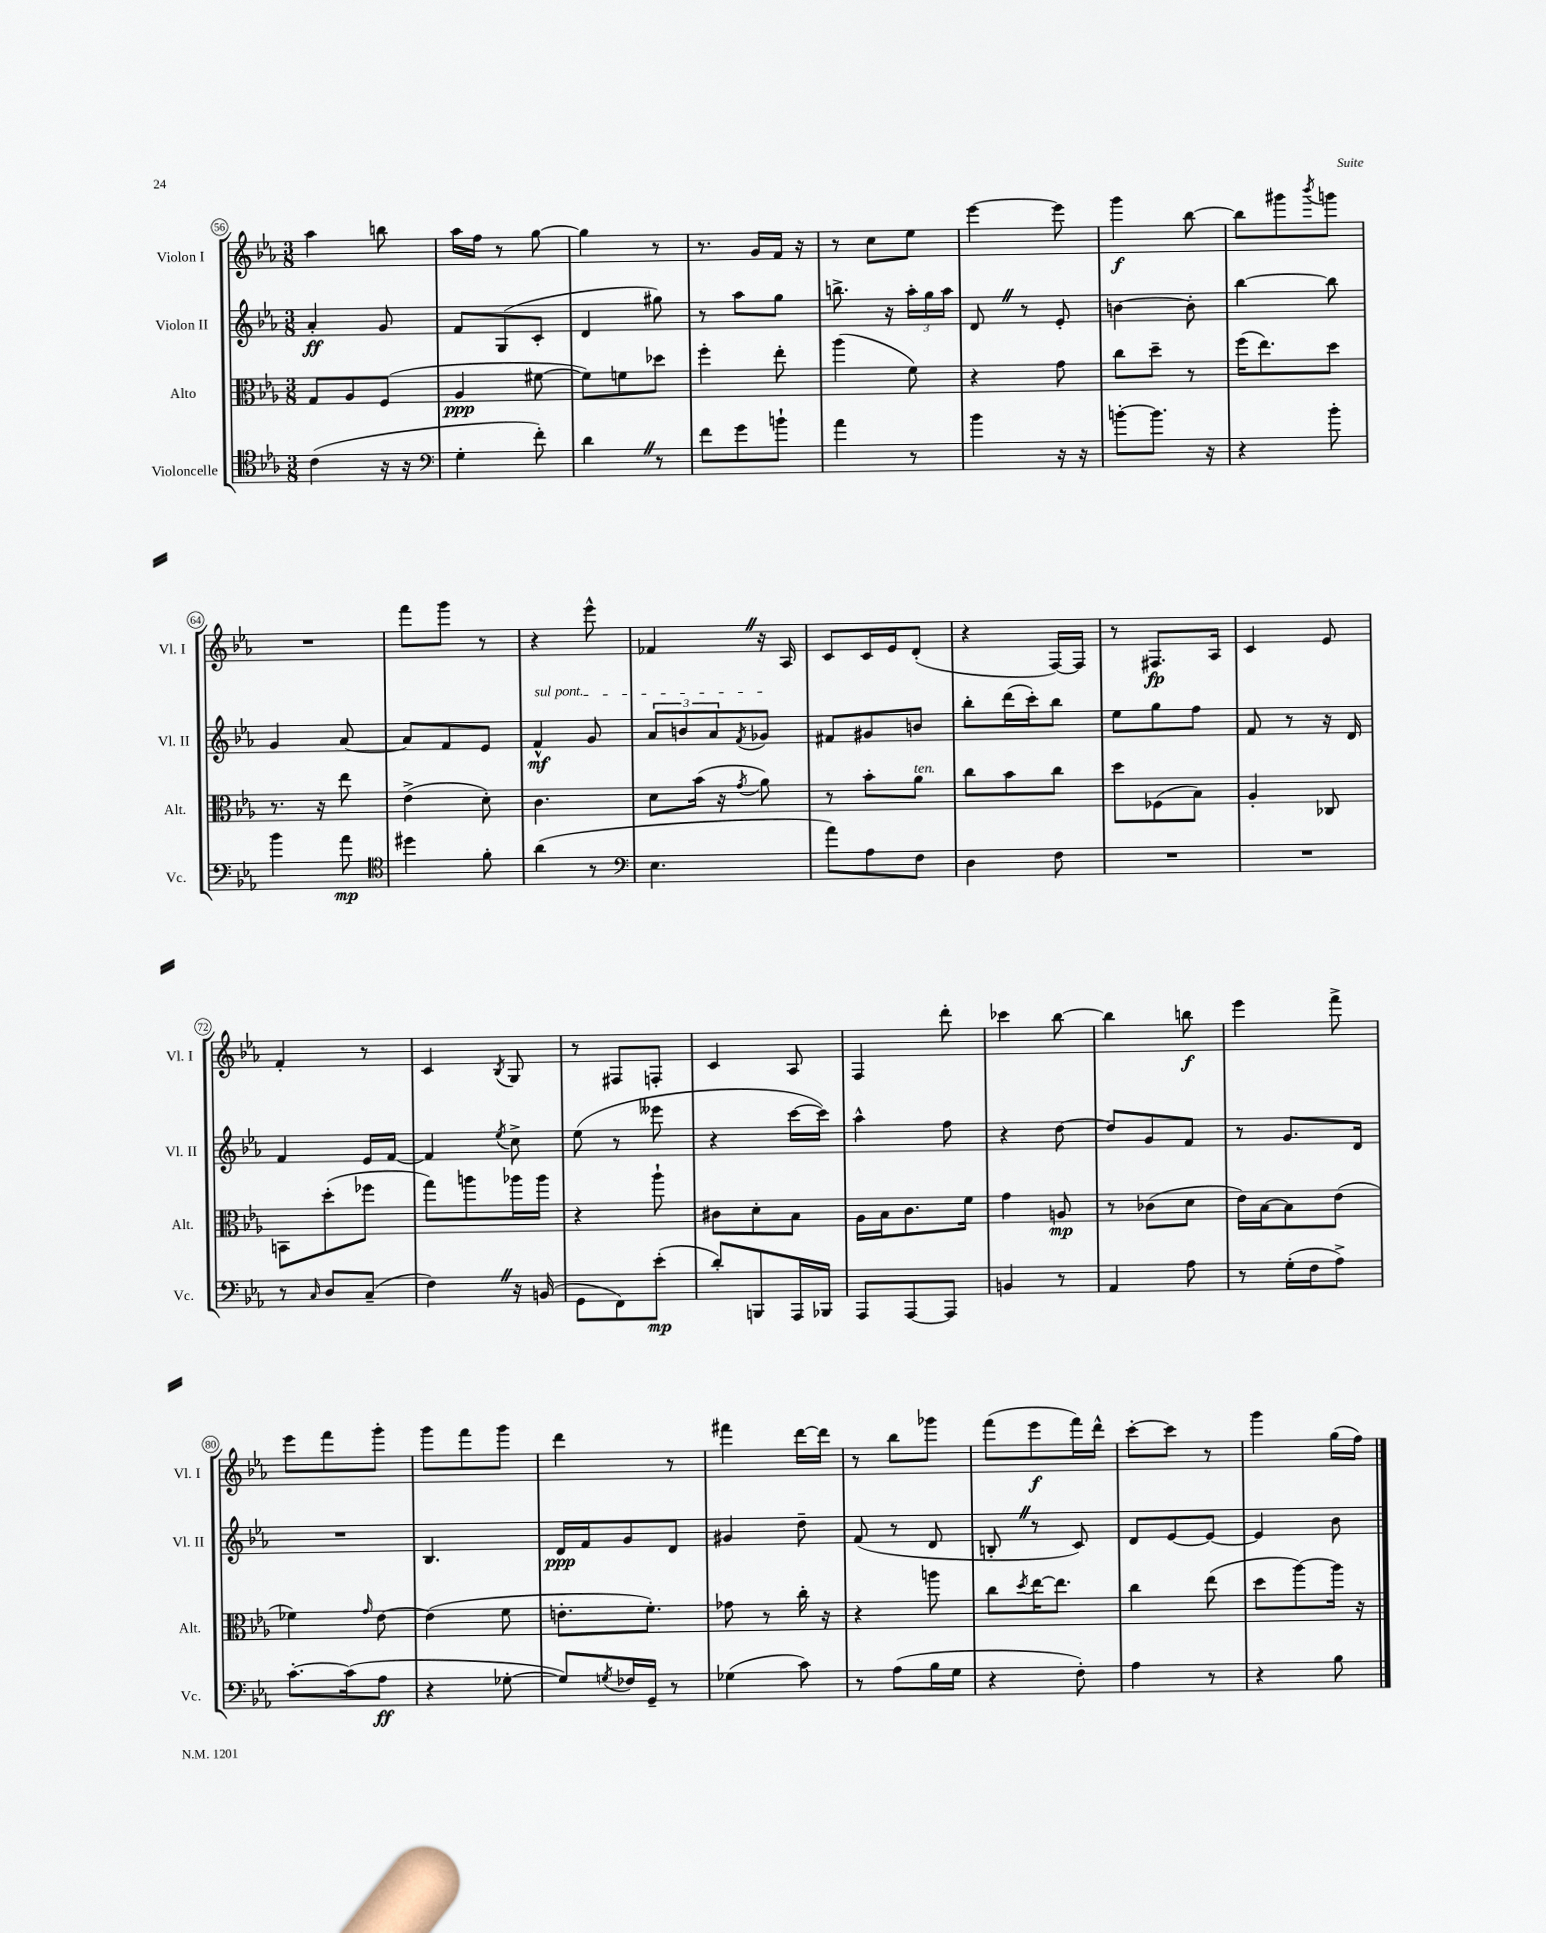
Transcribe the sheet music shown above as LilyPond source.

<<
\new StaffGroup <<
\new Staff = "s0" \with { instrumentName = "Violon I" shortInstrumentName = "Vl. I" } {
    \clef treble \key ees \major \numericTimeSignature \time 3/8
    aes''4 b''8 |
    aes''16 f''16 r8 g''8~ |
    g''4 r8 |
    r8. g'16 f'16 r16 |
    r8 c''8 ees''8 |
    ees'''4~ ees'''8 |
    g'''4\f bes''8~ |
    bes''8 gis'''8 \acciaccatura { bes'''8 } g'''8 |
    R4. |
    f'''8 g'''8 r8 |
    r4 ees'''8-^ |
    fes'4 \once \override BreathingSign.text = \markup { \musicglyph "scripts.caesura.straight" } \breathe r16 aes16 |
    c'8 c'16 ees'16 d'8-.( |
    r4 f16~) f16 |
    r8 fis8.\fp aes16 |
    c'4 ees'8 |
    f'4-. r8 |
    c'4 \acciaccatura { bes8 } g8 |
    r8 fis8 f8-. |
    c'4 aes8 |
    f4 d'''8-. |
    ces'''4 bes''8~ |
    bes''4 b''8\f |
    ees'''4 f'''8-> |
    ees'''8 f'''8 g'''8-. |
    g'''8 f'''8 g'''8 |
    d'''4 r8 |
    fis'''4 d'''16~ d'''16 |
    r8 bes''8 ges'''8 |
    f'''8( ees'''8\f f'''16) d'''16-^ |
    c'''8~-. c'''8 r8 |
    g'''4 g''16( f''16) \bar "|." |
}
\new Staff = "s1" \with { instrumentName = "Violon II" shortInstrumentName = "Vl. II" } {
    \clef treble \key ees \major \numericTimeSignature \time 3/8
    aes'4-.\ff g'8 |
    f'8 g8( c'8-. |
    d'4 gis''8) |
    r8 aes''8 g''8 |
    b''8.-> r16 \tuplet 3/2 { aes''16-. g''16 aes''16 } |
    d'8 \once \override BreathingSign.text = \markup { \musicglyph "scripts.caesura.straight" } \breathe r8 ees'8-. |
    b'4~ b'8-. |
    bes''4~ bes''8 |
    g'4 aes'8~ |
    aes'8 f'8 ees'8 |
    \once \override TextSpanner.bound-details.left.text = \markup { \italic "sul pont." } f'4-^\mf\startTextSpan g'8 |
    \tuplet 3/2 { aes'8 b'8 aes'8 } \acciaccatura { f'8 } ges'8\stopTextSpan |
    fis'8 gis'8 b'8 |
    bes''8-. d'''16( c'''16-.) bes''8 |
    ees''8 g''8 f''8 |
    f'8 r8 r16 d'16 |
    f'4 ees'16 f'16~ |
    f'4 \acciaccatura { ees''8 } c''8-> |
    ees''8( r8 eeses'''8 |
    r4 c'''16~ c'''16) |
    aes''4-^ f''8 |
    r4 d''8~ |
    d''8 g'8 f'8 |
    r8 g'8. d'16 |
    R4. |
    bes4. |
    d'16\ppp f'16 g'8 d'8 |
    gis'4 d''8-- |
    f'8( r8 d'8 |
    b8-. \once \override BreathingSign.text = \markup { \musicglyph "scripts.caesura.straight" } \breathe r8 c'8) |
    d'8 ees'8~ ees'8~ |
    ees'4 bes'8 \bar "|." |
}
\new Staff = "s2" \with { instrumentName = "Alto" shortInstrumentName = "Alt." } {
    \clef alto \key ees \major \numericTimeSignature \time 3/8
    g8 aes8 f8( |
    aes4\ppp fis'8~ |
    fis'8) f'8 des''8 |
    f''4-. ees''8-. |
    aes''4( f'8) |
    r4 g'8 |
    c''8 d''8-- r8 |
    f''16( ees''8.) d''8 |
    r8. r16 ees''8 |
    ees'4->( d'8-.) |
    c'4. |
    d'8 bes'16( r16 \acciaccatura { g'8 } aes'8) |
    r8 bes'8-. aes'8^\markup { \italic "ten." } |
    c''8 bes'8 c''8 |
    d''8 fes8( bes8) |
    aes4-. ces8 |
    b,8 d''8-.( fes''8 |
    g''8) a''8 aes''16 aes''16 |
    r4 aes''8-! |
    cis'8 d'8-. bes8 |
    aes16 bes16 c'8. f'16 |
    g'4 a8\mp |
    r8 ces'8( d'8 |
    ees'16) bes16~ bes8 ees'8( |
    fes'4) \grace { g'16 } ees'8~ |
    ees'4( f'8 |
    e'8.-. f'8.-.) |
    ges'8 r8 c''16-. r16 |
    r4 a''8 |
    c''8 \acciaccatura { d''8 } ees''16~ ees''8. |
    c''4 ees''8( |
    d''8 aes''8~) aes''16 r16 \bar "|." |
}
\new Staff = "s3" \with { instrumentName = "Violoncelle" shortInstrumentName = "Vc." } {
    \clef tenor \key ees \major \numericTimeSignature \time 3/8
    c'4( r16 r16 |
    \clef bass g4-. f'8-.) |
    d'4 \once \override BreathingSign.text = \markup { \musicglyph "scripts.caesura.straight" } \breathe r8 |
    f'8 g'8 b'8-! |
    aes'4 r8 |
    bes'4 r16 r16 |
    b'8~-. b'8. r16 |
    r4 bes'8-. |
    bes'4 aes'8\mp |
    \clef tenor dis''4 f'8-. |
    aes'4( r8 |
    \clef bass ees4. |
    aes'8) aes8 f8 |
    d4 f8 |
    R4. |
    R4. |
    r8 \grace { c16 } d8 c8--( |
    f4) \once \override BreathingSign.text = \markup { \musicglyph "scripts.caesura.straight" } \breathe r16 b,16( |
    g,8 f,8) ees'8-.\mp( |
    d'8-.) b,,8 aes,,16 bes,,16 |
    aes,,8 aes,,8~ aes,,8 |
    b,4 r8 |
    aes,4 aes8 |
    r8 g16-.( f16 aes8->) |
    c'8.~-. c'16( aes8\ff |
    r4 ges8~-. |
    ges8) \acciaccatura { g8 } fes16 g,16-- r8 |
    ges4( c'8) |
    r8 aes8( bes16 g16 |
    r4 f8-.) |
    aes4 r8 |
    r4 bes8 \bar "|." |
}
>>
>>
\layout { \context { \Score currentBarNumber = #56 \override BarNumber.stencil = #(make-stencil-circler 0.1 0.3 ly:text-interface::print) } }
